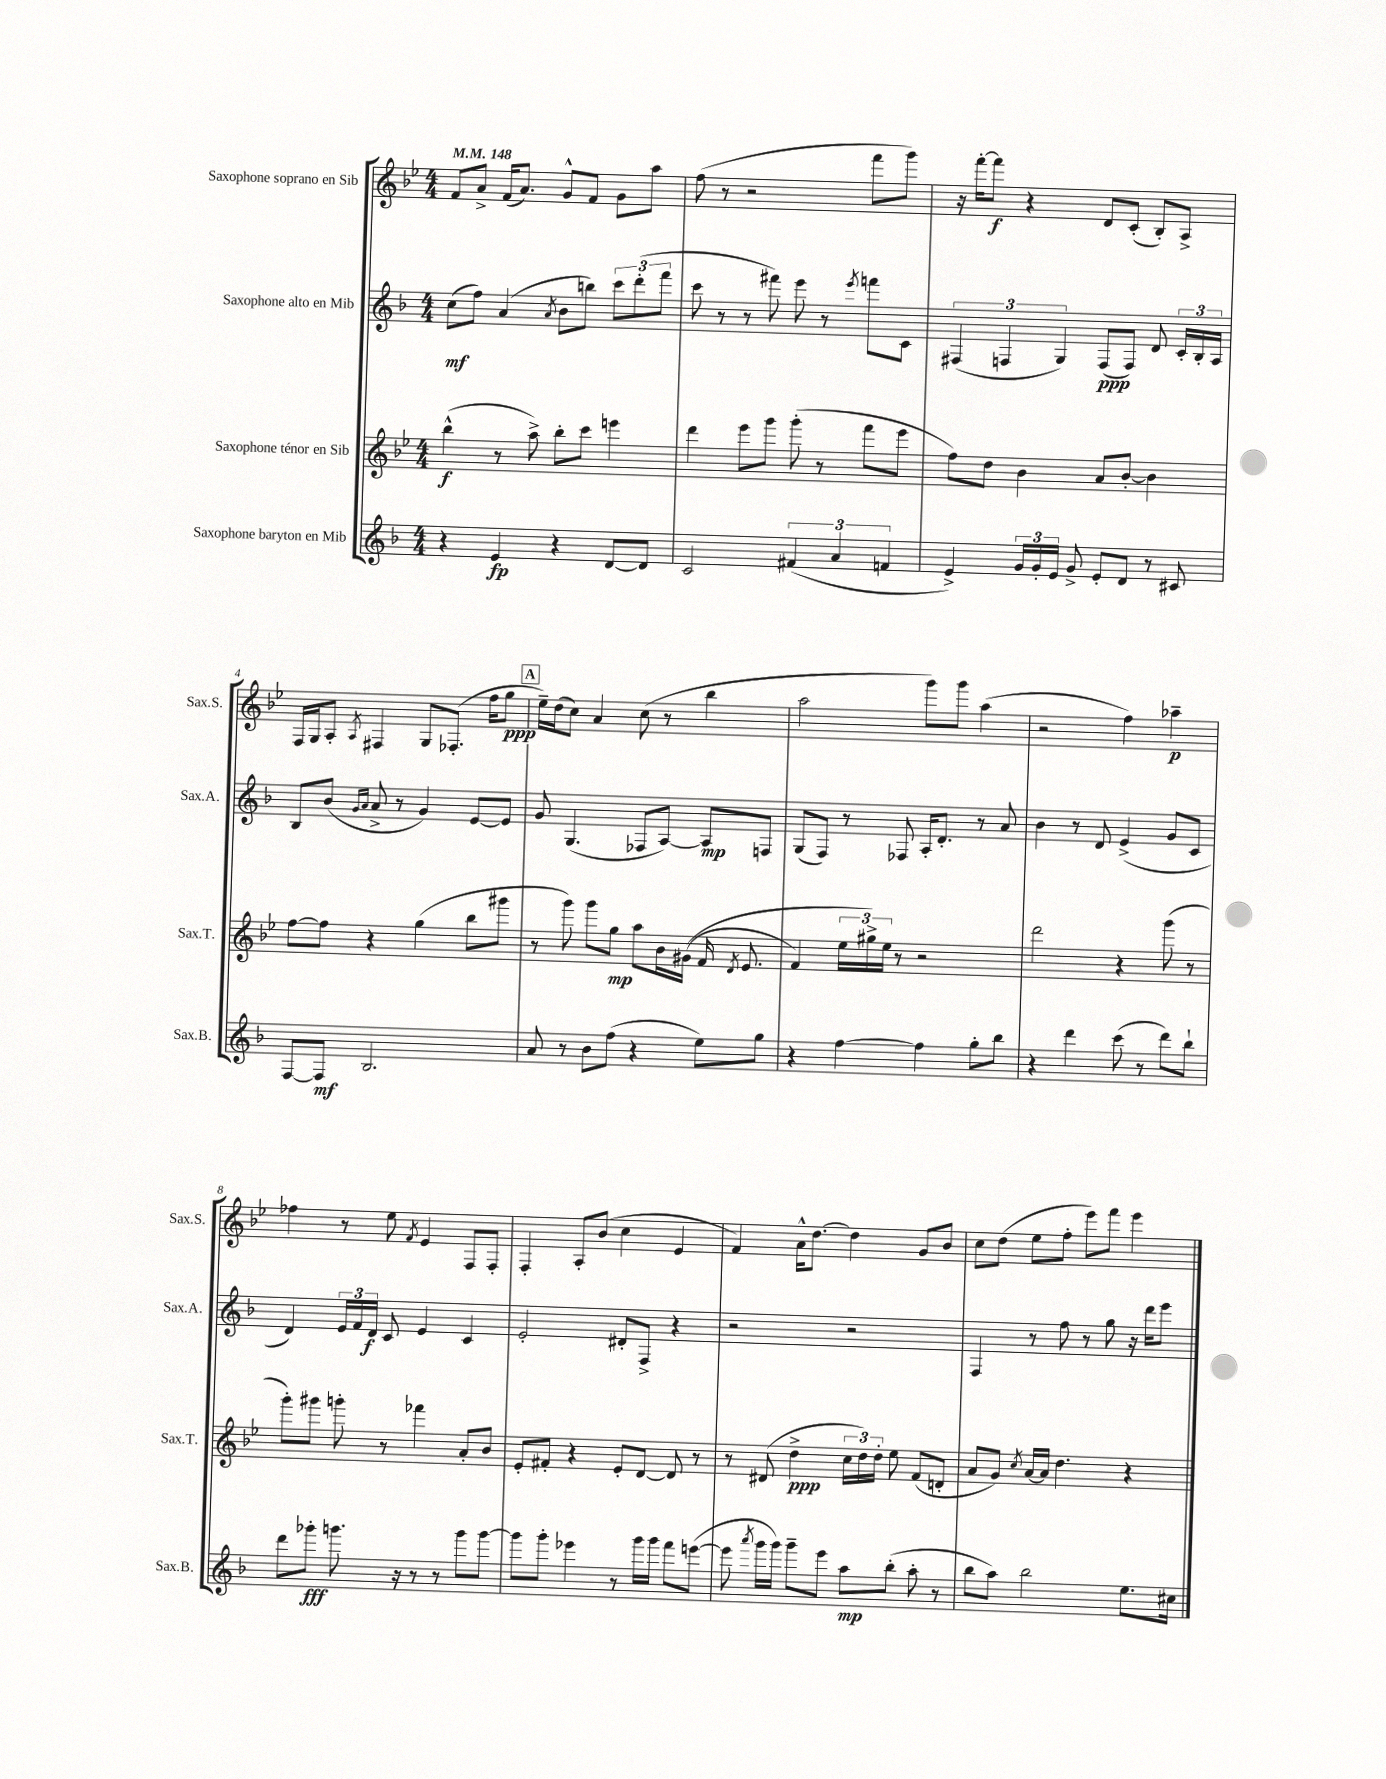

**kern	**kern	**kern	**kern
*staff4	*staff3	*staff2	*staff1
*clefG2	*clefG2	*clefG2	*clefG2
*k[b-]	*k[b-e-]	*k[b-]	*k[b-e-]
*M4/4	*M4/4	*M4/4	*M4/4
*MM148	*MM148	*MM148	*MM148
4r	(4bb-^^\	(8cc\L	8f/L
.	.	8ff\J)	8a^/J
4e/	8r	(4a/	(16f/LK
.	.	.	8.a/J)
.	8aa^\)	.	.
.	.	8qa/	.
4r	8bb-'\L	8b-\L	8g^^/L
.	8ccc\J	8bb\J)	8f/J
[8d/L	4eee\	12ccc\L	8g\L
.	.	(12ddd'\	.
8d/]J	.	.	8aa\J
.	.	12fff\J	.
=	=	=	=
2c/	4ddd\	8ccc\	(8ff\
.	.	8r	8r
.	8eee-\L	8r	2r
.	8ggg\J	8fff#\)	.
(6f#/	(8ggg'\	8eee\	.
.	8r	8r	.
6a/	.	.	.
.	.	8qeee/	.
.	8fff\L	8fff\L	8fff\L
6f/	.	.	.
.	8eee-\J	8c\J	8ggg\J)
=	=	=	=
4e^/)	8ff\L)	(6F#/	16r
.	.	.	[16fff'\LK
.	8dd\J	.	8fff\]J
.	.	6F/	.
24g/LL	4b-\	.	4r
24g'/	.	.	.
24e/JJ	.	6G/)	.
8g^/	.	.	.
8e'/L	8a/L	(8F/L	8d/L
8d/J	[8b-'/J	8F/J)	(8c'/J
8r	4b-\]	8d/	8B-'/L)
8c#/	.	24c'/LL	8A^/J
.	.	24B-'/	.
.	.	24A/JJ	.
=	=	=	=
[8F/L	[8ff\L	8B-/L	16F/LL
.	.	.	16G/J
8F/]J	8ff\]J	(8b-/J	8A'/J
.	.	16qqg/LL	.
.	.	16qqa/JJ	8qA/
2.B-/	4r	8a^/	4F#/
.	.	8r	.
.	(4gg\	4g/)	8G/L
.	.	.	(8.F-'/J
.	8bb-\L	[8e/L	.
.	.	.	16ff\LK
.	8ggg#\J	8e/]J	8gg\J
=	=	=	=
8a/	8r	8g/	16ee-~\LL)
.	.	.	(16dd\J
8r	8ggg\)	(4.G/	8cc\J)
8b-\L	8ggg\L	.	4a/
(8ff\J	8gg\J	.	.
4r	8aa\L	8F-/L	(8cc\
.	16b-\L	[8A/J)	8r
.	&((16g#\JJ	.	.
8ee\L)	16f/	8A/]L	4bb-\
.	8qd/	.	.
.	8.e-/	.	.
8gg\J	.	8F/J	.
=	=	=	=
4r	4f/)	(8G/L	2aa\
.	.	8F/J)	.
[4ff\	24ee-\LL	8r	.
.	24gg#^\&)	.	.
.	24ee-\JJ	.	.
.	8r	8F-/	.
4ff\]	2r	16A'/LK	8ggg\L)
.	.	8.d'/J	.
.	.	.	8ggg\J
8gg'\L	.	8r	(4aa\
8bb-\J	.	8a/	.
=	=	=	=
4r	2ddd\	4b-\	2r
4ddd\	.	8r	.
.	.	8d/	.
(8ccc\	4r	(4e^/	4ff\)
8r	.	.	.
8ddd\L)	(8ggg\	8g/L	4aa-~\
8bb-`\J	8r	8c/J	.
=	=	=	=
8ddd\L	8ggg'\L)	4d/)	4ff-\
8ggg-'\J	8ggg#\J	.	.
8.ggg\	8ggg'\	24e/LL	8r
.	.	24f/	.
.	.	24d/JJ	.
.	8r	8c/	8ee-\
16r	.	.	.
.	.	.	8qf/
8r	4fff-\	4e/	4e-/
8r	.	.	.
8ggg\L	8a'/L	4c/	8F/L
[8ggg\J	8b-/J	.	8F'/J
=	=	=	=
8ggg\]L	8e-'/L	2e'/	4F'/
8ggg'\J	8f#'/J	.	.
4eee-\	4r	.	8A'/L
.	.	.	(8b-/J
8r	8e-'/L	8d#'/L	4cc\
16ggg\LL	[8d/J	8F^/J	.
16ggg\JJ	.	.	.
8fff\L	8d/]	4r	4e-/
([8eee\J	8r	.	.
=	=	=	=
8eee\]	8r	2r	4f/)
8qaaa/	.	.	.
16ggg\LL	(8d#/	.	.
16ggg\JJ)	.	.	.
8ggg~\L	4dd^\	.	16a^^\LK
.	.	.	[8.dd\J
8eee\J	.	.	.
8aa\L	24cc\LL	2r	4dd\]
.	24dd\)	.	.
.	24dd'\JJ	.	.
(8bb-'\J	8ee-\	.	.
8aa'\	(8f/L	.	8g/L
8r	8d'/J	.	8b-/J
=	=	=	=
8bb-\L	8a/L	4F/	8cc\L
8aa\J)	8g/J)	.	(8dd\J
.	8qcc/	.	.
2bb-\	[16a/LL	8r	8ee-\L
.	16a/]JJ	.	.
.	4.dd\	8ff\	8ff'\J
.	.	8r	8eee-\L)
.	.	8gg\	8fff\J
8.ee\L	4r	16r	4eee-\
.	.	16ddd\LK	.
.	.	8eee\J	.
16cc#\Jk	.	.	.
==	==	==	==
*-	*-	*-	*-
